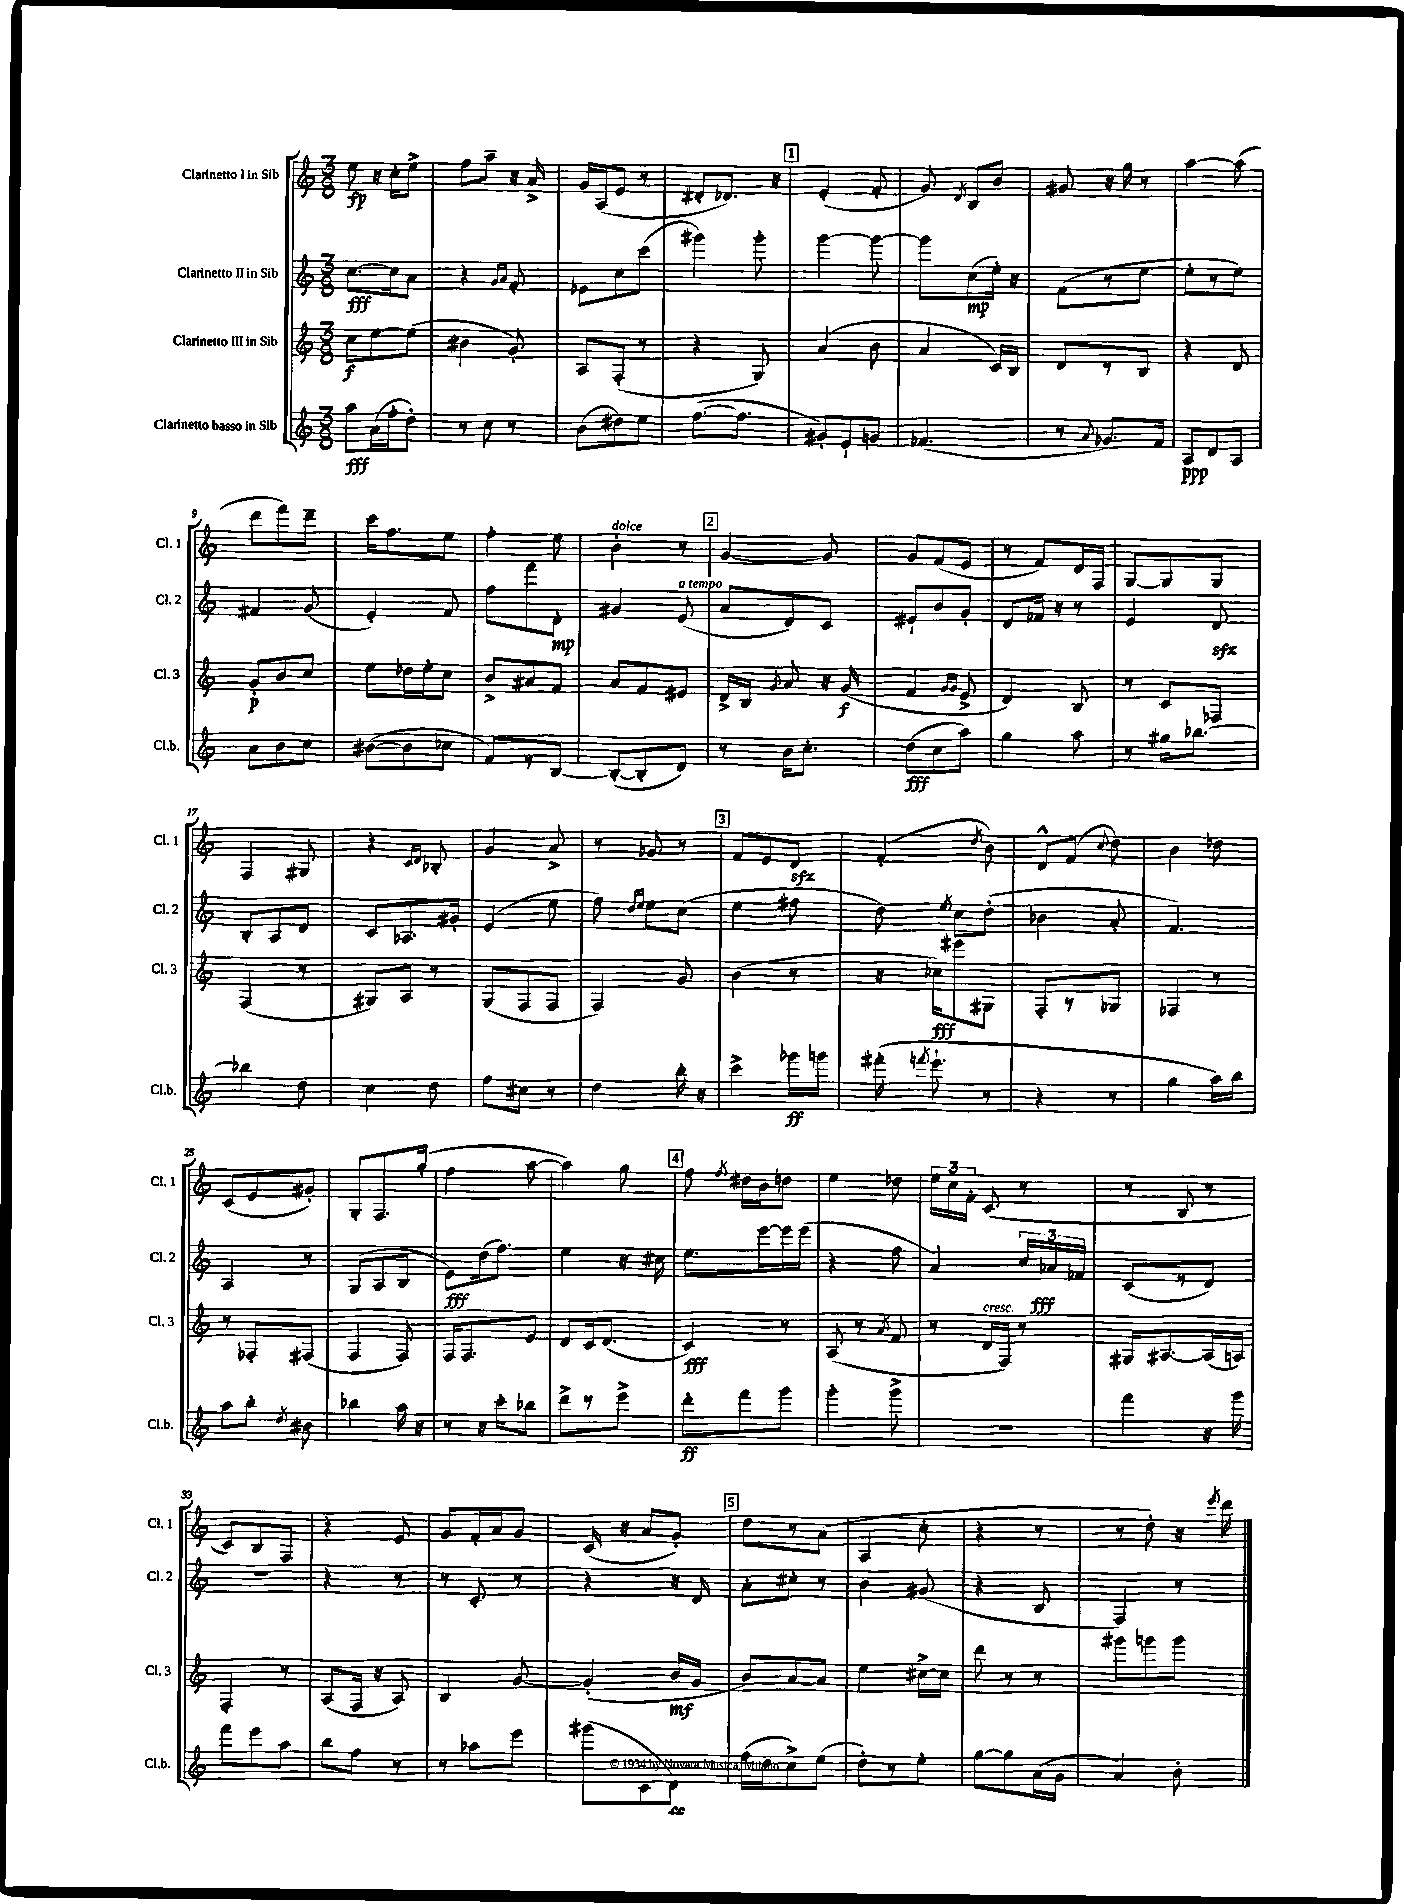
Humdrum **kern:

**kern	**kern	**kern	**kern
*staff4	*staff3	*staff2	*staff1
*clefG2	*clefG2	*clefG2	*clefG2
*k[]	*k[]	*k[]	*k[]
*M3/8	*M3/8	*M3/8	*M3/8
8aa\L	8cc\L	[8.cc\L	8ee\
(16a\L	[8ee\	.	16r
16ff'\J	.	16cc\]k	16cc'\LK
8dd'\J)	(8ee\]J	8a\J	8ee^\J
=	=	=	=
8r	4b#\	4r	8ff\L
8cc\	.	.	8aa~\J
.	.	16qqg/LL	.
.	.	16qqa/JJ	.
8r	8g'/)	8f'/	16r
.	.	.	16a^/
=	=	=	=
(8b\L	8A/L	8e-\L	16g/LL
.	.	.	(16A/J
8dd#\)	(8F'/J	8cc\	8e/J
8ee\J	8r	(8ccc\J	8r
=	=	=	=
([8.ff\L	4r	4ggg#\)	8d#'/L
.	.	.	8.d-/J)
8.ff\]J	.	.	.
.	8G/)	8ggg#'\	.
.	.	.	16r
=	=	=	=
8g#'/L)	(4a/	[4ggg\	(4e'/
8e`/	.	.	.
8g/J	8b\	8ggg\_	8f'/
=	=	=	=
(4.f-/	4a/	8ggg\]L	8g/)
.	.	.	8qd/
.	.	(8cc\	8B/L
.	16c/LL)	16ee'\Jk)	8b/J
.	16B/JJ	16r	.
=	=	=	=
8r	8d/L	(8f\L	8g#/
8qqa/	.	.	.
8.g-/L)	8r	8r	16r
.	.	.	16gg\
.	8B/J	[8ee\J	8r
16f/Jk	.	.	.
=	=	=	=
8A/L	4r	8ee'\]L	[4aa\
8d/	.	8r	.
8A/J	8d/	8ee\J)	(8aa\]
=	=	=	=
8a\L	8g'/L	4f#/	8ddd\L
8b\	8b/	.	8fff\)
8cc\J	8cc/J	(8g/	8ddd~\J
=	=	=	=
([8b#\L	8ee\L	4e'/)	16ccc\LK
.	.	.	8.ff\
8b#\]	16dd-\L	.	.
.	16ee'\J	.	.
8cc-\J	8cc\J	8f/	8ee\J
=	=	=	=
8f/L)	8b^/L	8ff\L	4ff'\
8r	8a#/	8fff\	.
[8B/J	8f/J	8d'\J	8ee\
=	=	=	=
(8B'/_L	8a/L	4g#/	4b'\
8B'/]	8f/	.	.
8d/J)	8e#/J	(8e/	8r
=	=	=	=
8r	16d^/LL	8a/L	[4g/
.	16B/JJ	.	.
.	8qg/	.	.
16b\LK	8a/	8d/)	.
8.cc'\J	.	.	.
.	16r	8c/J	8g/]
.	(16g/	.	.
=	=	=	=
(8dd\L	4f/	8e#`/L	8g/L
8cc\	.	8b/	(8f/
.	16qqg/LL	.	.
.	16qqg/JJ	.	.
8aa\J)	8e^/	8g'/J	8e/J
=	=	=	=
4gg\	4d/)	8d/L	8r
.	.	16f-/Jk	8f/L)
.	.	16r	.
8aa\	8B/	8r	16d/L
.	.	.	16F/JJ
=	=	=	=
8r	8r	4e/	[8G/L
16gg#\LK	8c/L	.	8G/]
[8.bb-\J	.	.	.
.	8F-/J	8d/	8G/J
=	=	=	=
4bb-\]	(4F/	8B'/L	4F/
.	.	8A/	.
8dd\	8r	8d/J	8G#/
=	=	=	=
4cc\	8G#/L)	8c/L	4r
.	8A/J	8.A-/	.
.	.	.	16qqc/LL
.	.	.	16qqd/JJ
8dd\	8r	.	8B-'/
.	.	16g#'/Jk	.
=	=	=	=
8ff\L	(8G/L	(4e/	4g/
8cc#\J	8F/	.	.
8r	8F/J	8ee\	8a^/
=	=	=	=
4dd\	4F/)	8ff\)	8r
.	.	16qqdd/LL	.
.	.	16qqee/JJ	.
.	.	8ee\L	8g-/
16bb'\	8g/	(8cc\J	8r
16r	.	.	.
=	=	=	=
4ccc^\	(4b\	4ee\	8f/L
.	.	.	8e/
16ggg-\LL	8r	8ff#\	8d/J
16ggg\JJ	.	.	.
=	=	=	=
(16fff#'\	16r	8dd\)	(4f'/
8qfff/	.	.	.
8.eee`\	16cc-\LK)	.	.
.	.	8qee/	.
.	8eee#\	8cc\L	.
.	.	.	8qdd/
8r	8G#\J	(8dd'\J	8b\)
=	=	=	=
4r	8F'/L	4b-\	8d^^/L
.	8r	.	(8f/J
.	.	.	8qqcc/
8r	8G-/J	8a'/	8dd\)
=	=	=	=
4gg\	4F-/	4.f/)	4b\
16aa\LL)	8r	.	8dd-\
16bb\JJ	.	.	.
=	=	=	=
8aa\L	8r	4A/	(8c/L
8bb'\J	8F-'/L	.	8e/
8qdd/	.	.	.
8b#\	(8F#/J	8r	8g#'/J)
=	=	=	=
4bb-\	4F/	(8G/L	8G'/L
.	.	8A/	8.F/
16aa\	8F/)	8B/J	.
16r	.	.	(16gg'/Jk
=	=	=	=
8r	16F/LK	8e\L)	4ff\
.	8.F/	.	.
16r	.	(16dd\k	.
16ccc'\LK	.	8.ff\J)	.
8bb-\J	8e/J	.	[8aa\
=	=	=	=
8ddd^\L	8d/L	4ee\	4aa\])
8r	16c/k	.	.
.	(8.d/J	.	.
8eee^\J	.	16r	8gg\
.	.	16cc#\	.
=	=	=	=
8ddd'\L	4c/)	8.ee\L	8ff\
.	.	.	8qff/
8fff\	.	.	16dd#\LL
.	.	[16eee\L	16b\J
8ggg\J	8r	16eee\]	8dd\J
.	.	(16eee\JJ	.
=	=	=	=
4ggg'\	(8A/	4r	4ee\
.	8r	.	.
.	8qa/	.	.
8ggg^\	8f/	8ff\	8dd-\
=	=	=	=
4.r	8r	4a/)	24ee\LL
.	.	.	24cc\
.	.	.	24f'\JJ
.	16d/LL	.	(8c/
.	16F/JJ)	.	.
.	8r	24cc/LL	8r
.	.	24a-/	.
.	.	24f-/JJ	.
=	=	=	=
4fff\	16G#/LK	(8c/L	8r
.	[8.A#/	.	.
.	.	8r	8B/
16r	(16A#/]L	8d/J)	8r
16ggg\	16A/JJ)	.	.
=	=	=	=
8fff\L	4F'/	4.r	8c/L)
8eee\	.	.	8B/
8aa\J	8r	.	8F/J
=	=	=	=
8bb\L	(8A/L	4r	4r
8ff\J	16F/Jk	.	.
.	16r	.	.
8r	8A/)	8r	8e/
=	=	=	=
8r	4B/	8r	8g/L
8aa-\L	.	8c'/	16f'/L
.	.	.	16a/J
8eee\J	[8g/	8r	8g/J
=	=	=	=
(8ggg#\L	(4g'/]	4r	(16c/
.	.	.	16r
8c\	.	.	8a/L
8d\J)	16b/LL	16r	8g'/J)
.	16g/JJ	16d/	.
=	=	=	=
(16ff\LL	8b/L)	8a'\L	8dd\L
16dd\J	.	.	.
8cc^\)	[8a/	8cc#'\J	8r
(8ee\J	8a/]J	8r	(8a\J
=	=	=	=
8dd'\L)	4ee\	4b\	4A/
8r	.	.	.
8ee'\J	[16cc#^\LL	(8g#/	8cc'\
.	16cc#\]JJ	.	.
=	=	=	=
[8gg\L	8ddd\	4r	4r
8gg\]	8r	.	.
(16a\L	8r	8B/	8r
16g\JJ	.	.	.
=	=	=	=
4a/)	8ggg#\L	4F/)	8r
.	8ggg\	.	8dd'\)
8b'\	8ggg\J	8r	16r
.	.	.	8qeee/
.	.	.	16ddd\
==	==	==	==
*-	*-	*-	*-
